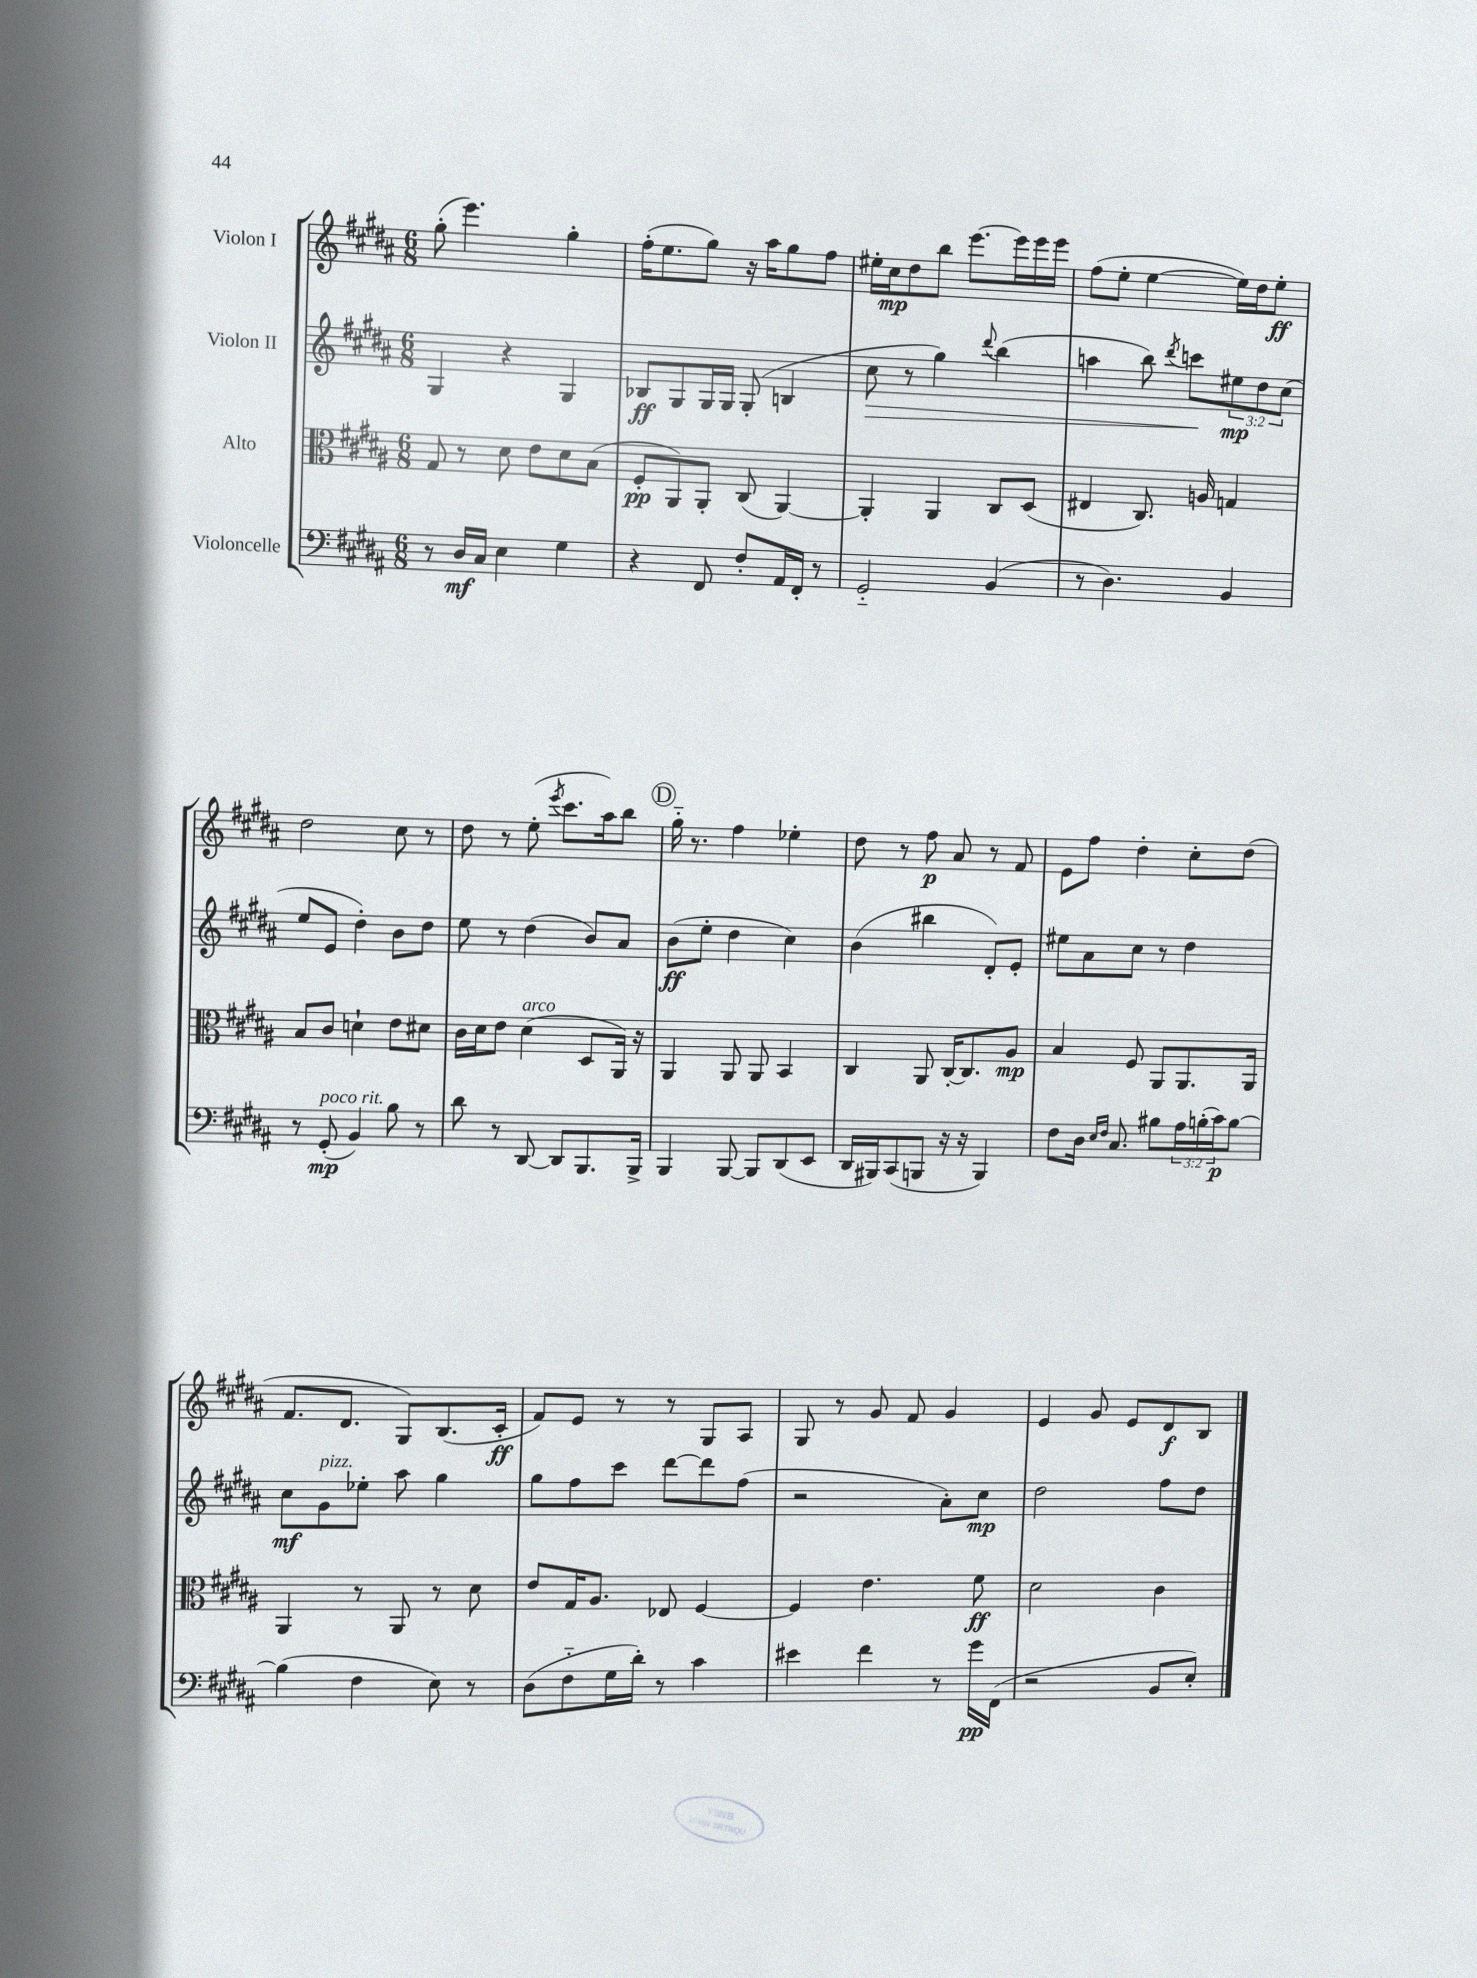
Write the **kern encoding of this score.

**kern	**kern	**kern	**kern
*staff4	*staff3	*staff2	*staff1
*clefF4	*clefC3	*clefG2	*clefG2
*k[f#c#g#d#a#]	*k[f#c#g#d#a#]	*k[f#c#g#d#a#]	*k[f#c#g#d#a#]
*M6/8	*M6/8	*M6/8	*M6/8
8r	8G#/	4G#/	(8gg#'\
16D#/LL	8r	.	4.eee\)
16C#/JJ	.	.	.
4E\	8d#\	4r	.
.	8e\L	.	.
4G#\	8d#\	4G#/	4gg#'\
.	(8B\J	.	.
=	=	=	=
4r	8F#'/L	8B-/L	(16ff#'\LK
.	.	.	8.ee\
.	8AA#/)	8G#/	.
8FF#/	8AA#'/J	16G#/L	8gg#\J)
.	.	16G#/JJ	.
8F#'/L	(8C#/	(8G#'/	16r
.	.	.	16aa#\LK
16AA#/L	[4AA#/)	4B/	8gg#\
16FF#'/JJ	.	.	.
8r	.	.	8ff#\J
=	=	=	=
2GG#'~/	4AA#'/]	8cc#\	16ee#'\LL
.	.	.	16cc#\J
.	.	8r	8dd#\
.	4AA#/	4gg#\)	8bb\J
.	.	.	[8.eee\L
.	.	8qqddd#/	.
(4BB/	8C#/L	(4bb\	.
.	.	.	16eee\]L
.	(8D#/J	.	16eee\
.	.	.	16eee\JJ
=	=	=	=
8r	4E#/	4aa\	(8ff#\L
4.D#\)	.	.	8ee'\J
.	8.C#/)	8bb\)	[4ee\
.	.	8qddd#/	.
.	.	8ccc\L	.
.	16A/	.	.
4BB/	4G/	12ee#\	16ee\]LL)
.	.	.	16dd#\J
.	.	12dd#\	.
.	.	.	8ee'\J
.	.	(12cc#\J	.
=	=	=	=
8r	8B/L	8ee/L	2dd#\
(8GG#'/	8c#/J	8e/J	.
4BB/)	4d`\	4dd#'\)	.
8B\	8e\L	8b\L	8cc#\
8r	8d#\J	8dd#\J	8r
=	=	=	=
8d#\	16c#\LL	8ee\	8dd#\
.	16d#\J	.	.
8r	8e\J	8r	8r
[8DD#/	(4d#\	(4dd#\	(8ee'\
.	.	.	8qeee/
8DD#/]L	.	.	8.ccc#\L
8.BBB/	8D#/L	8b/L)	.
.	.	.	16aa#\k)
.	16AA#/Jk)	8a#/J	8bb\J
16BBB^/Jk	16r	.	.
=	=	=	=
4BBB/	4AA#/	(8b\L	16gg#'~\
.	.	.	8.r
.	.	8ee'\J	.
[8BBB/	8AA#/	4dd#\	4ff#\
8BBB/]L	8AA#/	.	.
(8DD#/	4BB/	4cc#\)	4ee-'\
8EE/J	.	.	.
=	=	=	=
16DD#/LL	4C#/	(4b\	8dd#\
16BBB#/J)	.	.	.
(8CC#/	.	.	8r
8BBB/J	8AA#/	4bb#\	8ff#\
16r	[16C#'/LK	.	8a#/
16r	8.C#/]	.	.
4BBB/)	.	8d#'/L)	8r
.	8A#/J	8e'/J	8f#/
=	=	=	=
8F#\L	4B/	8ee#\L	8e\L
16D#\Jk	.	8a#\	8ff#\J
16qqE/LL	.	.	.
16qqF#/JJ	.	.	.
8.C#/	.	.	.
.	8F#/	8cc#\J	4dd#'\
8B#\L	8AA#/L	8r	.
24A#\L	8.AA#/	4dd#\	8cc#'\L
(24B'\	.	.	.
24c#\J)	.	.	.
[8B\J	.	.	(8dd#\J
.	16AA#/Jk	.	.
=	=	=	=
(4B\]	4AA#/	8cc#\L	8.f#/L
.	.	8g#\	.
.	.	.	8.d#/J
4F#\	8r	8ee-'\J	.
.	8AA#/	8aa#\	8G#/L)
8E\)	8r	4gg#\	(8.B/
8r	8d#\	.	.
.	.	.	16c#'/Jk
=	=	=	=
(8D#\L	8e/L	8gg#\L	8f#/L)
8F#'~\	16G#/K	8ff#\	8e/J
.	8.A#/J	.	.
16G#\L	.	8ccc#\J	8r
16d#'\JJ)	.	.	.
8r	8E-/	[8ddd#\L	8r
4c#\	[4F#/	8ddd#\]	8G#/L
.	.	(8ff#\J	8A#/J
=	=	=	=
4e#\	4F#/]	2r	8G#/
.	.	.	8r
4f#\	4.e\	.	8g#/
.	.	.	8f#/
8r	.	8a#'\L)	4g#/
16g#\LL	8f#\	8cc#\J	.
(16FF#\JJ	.	.	.
=	=	=	=
2r	2d#\	2dd#\	4e/
.	.	.	8g#/
.	.	.	8e/L
8BB/L	4c#\	8ff#\L	8d#/
8E'/J)	.	8dd#\J	8B/J
==	==	==	==
*-	*-	*-	*-
